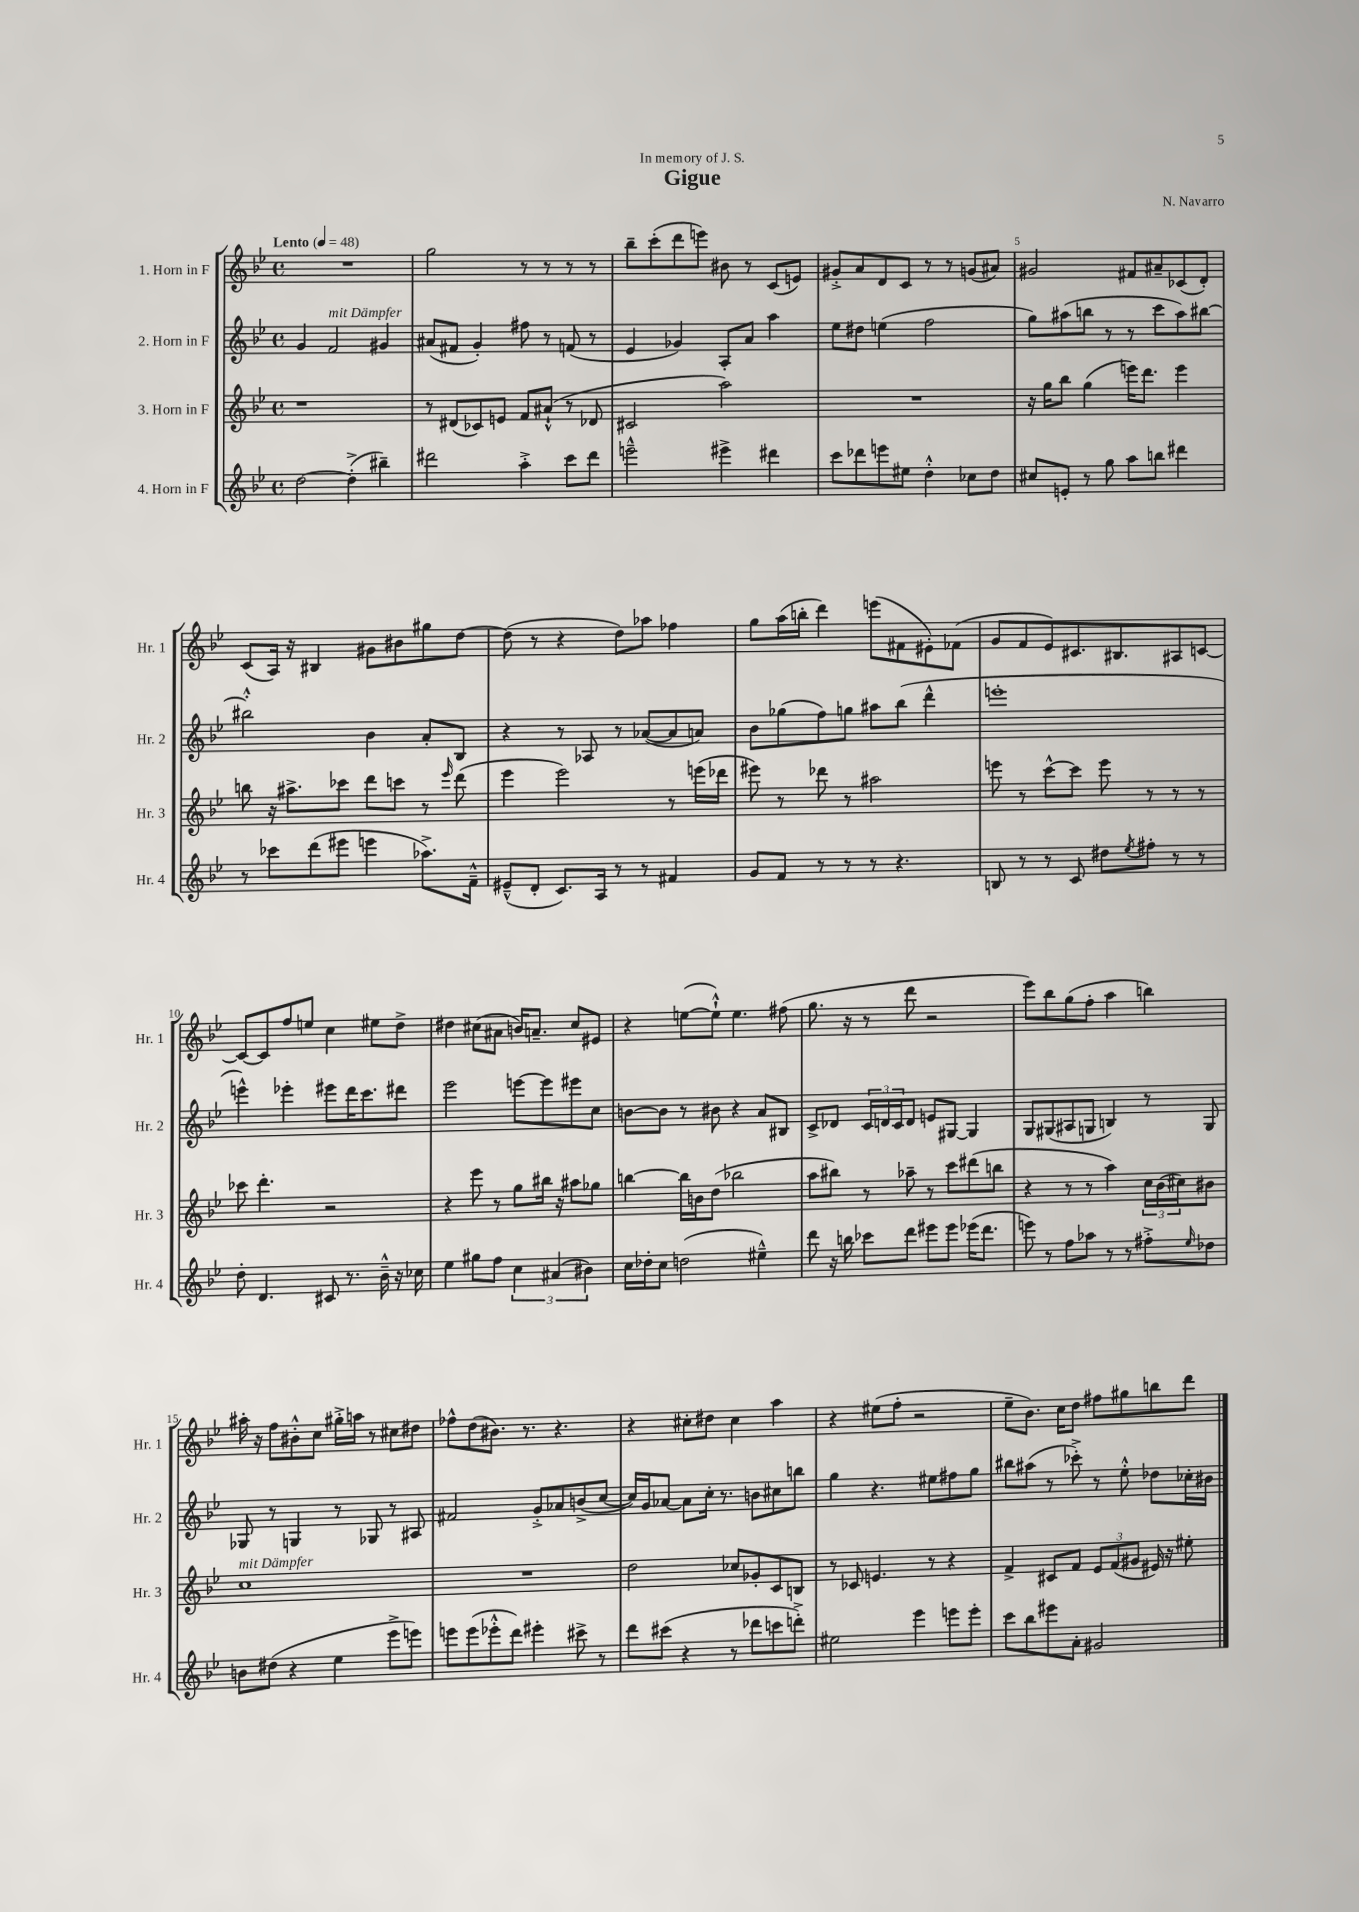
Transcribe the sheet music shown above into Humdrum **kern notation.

**kern	**kern	**kern	**kern
*staff4	*staff3	*staff2	*staff1
*clefG2	*clefG2	*clefG2	*clefG2
*k[b-e-]	*k[b-e-]	*k[b-e-]	*k[b-e-]
*M4/4	*M4/4	*M4/4	*M4/4
*met(c)	*met(c)	*met(c)	*met(c)
*MM48	*MM48	*MM48	*MM48
[2dd\	1r	4g/	1r
.	.	2f/	.
(4dd'^\]	.	.	.
4bb#~\)	.	4g#/	.
=	=	=	=
2ddd#\	8r	(8a#/L	2gg\
.	(8d#/L	8f#/J	.
.	8c-/)	4g'/)	.
.	8e/J	.	.
4aa'^\	8f/L	8ff#\	8r
.	(8a#`^^/J	8r	8r
8ccc\L	8r	(8f/	8r
8ddd#\J	8d-/	8r	8r
=	=	=	=
2eee~^^\	2c#/	4e-/	8bb-~\L
.	.	.	(8ccc'\
.	.	4g-/)	8ddd\
.	.	.	8eee\J)
4eee#^\	2aa\)	8A'/L	8b#\
.	.	8a/J	8r
4ddd#\	.	4aa\	(8c/L
.	.	.	8e/J)
=	=	=	=
8ccc\L	1r	8ee-\L	8g#'^/L
8ddd-\	.	8dd#\J	8a/
8eee\	.	(4ee\	8d/
8ee#\J	.	.	8c/J
4dd'^^\	.	2ff\	8r
.	.	.	8r
8cc-\L	.	.	(8g/L
8dd\J	.	.	8a#/J)
=	=	=	=
8cc#/L	16r	8gg\L)	2g#/
.	16gg\LK	.	.
8e'/J	8bb-\J	(8aa#\	.
8r	(4gg\	8bb\J	.
8gg\	.	8r	.
8aa\L	16eee\LK)	8r	8f#/L
.	8.ddd\J	.	.
8bb\J	.	8ccc\L	8a#~/
4ddd#\	4eee\	8aa#\)	(8c-/
.	.	[8bb#\J	8d'/J)
=	=	=	=
8r	8bb\	2bb#'^^\]	(8c/L
8ccc-\L	16r	.	16A/Jk)
.	8.aa#^\L	.	16r
(8ddd\	.	.	4B#/
8eee#\J	8ccc-\J	.	.
4eee\	8ddd\L	4b-\	8g#\L
.	8ccc\J	.	8b#\
8.aa-^\L)	8r	8a'/L	8gg#\
.	16qqeee-/	.	.
.	(8ddd\	8B-/J	[8dd\J
16f~^^\Jk	.	.	.
=	=	=	=
(8e#~^^/L	4eee-\	4r	(8dd\]
8d'/J	.	.	8r
8.c/L)	2eee-\)	8r	4r
.	.	8A-/	.
16A/Jk	.	.	.
8r	.	8r	8dd\L)
8r	.	([8a-/L	8aa-\J
4f#/	8r	8a-/]	4ff-\
.	(16eee\LL	8a/J)	.
.	16ddd-\JJ	.	.
=	=	=	=
8g/L	8eee#\)	8b-\L	8gg\L
8f/J	8r	(8gg-\	(16aa\L
.	.	.	16bb'\JJ
8r	8ddd-\	8ff\)	4ddd\)
8r	8r	8gg\J	.
8r	2aa#\	8aa#\L	(8eee\L
4.r	.	(8bb-\J	8f#\
.	.	4ddd^^\	8e#'\)
.	.	.	(8f-\J
=	=	=	=
8B/	8eee\	1eee'	8g/L
8r	8r	.	8f/
8r	[8ccc^^\L	.	8e-/)
8c/	8ccc\]J	.	8.c#/
8dd#\L	8eee\	.	.
.	.	.	8.B#/
8qee-/	.	.	.
8ff#'\J	8r	.	.
8r	8r	.	8A#/
8r	8r	.	[8c/J
=	=	=	=
8dd'\	8ccc-\	4eee^^\)	8c/_L
4.d/	4.ddd'\	.	8c/]
.	.	4eee-'\	8ff/
.	.	.	8ee/J
8c#/	2r	8eee#\L	4cc\
8.r	.	16ddd\K	.
.	.	8.ccc\	.
.	.	.	8ee#\L
16b-~^^\	.	.	.
16r	.	8ddd#\J	8dd^\J
16cc-\	.	.	.
=	=	=	=
4ee-\	4r	2eee-\	4dd#\
8gg#\L	8eee-\	.	(8cc#\L
8ff\J	8r	.	8a#\J
6cc\	8gg\L	[8eee\L	16b/LK)
.	.	.	8.a~/J
.	16bb#\Jk	8eee\]	.
(6a#/	.	.	.
.	16r	.	.
.	8aa#\L	8eee#\	8cc#/L
6b#\)	.	.	.
.	8gg-\J	8cc\J	8e#/J
=	=	=	=
16cc\LL	[4bb\	[8b\L	4r
16dd-'\J	.	.	.
8cc\J	.	8b\]J	.
(2dd\	16bb\]LL	8r	([8ee\L
.	16b\J	.	.
.	(8dd\J	8b#\	8ee`^^\]J)
.	2bb-\	4r	4.ee\
4ee#~^^\)	.	8a/L	.
.	.	8B#/J	(8ff#\
=	=	=	=
8ddd\	8aa\L	8c^/L	8.gg\
16r	8bb#\J)	8d-/J	.
16bb\	.	.	16r
8ccc-\L	8r	24c/LL	8r
.	.	24d/	.
.	.	24c/J	.
8ddd\J	8aa-~\	8d/J	8ddd\
8eee#\L	8r	8e/L	2r
8eee#\J	8ccc\L	[8G#/J	.
(16eee-\LK	(8ddd#\	4G#/]	.
8.ddd\J	.	.	.
.	8bb\J	.	.
=	=	=	=
8eee\)	4r	8G/L	8eee-\L)
8r	.	(8G#/	8bb-\
8ff\L	8r	8A#/	(8gg\
8aa-\J	8r	8G/J	8ff'\J
8r	4aa\)	4B/)	4aa\
8r	.	.	.
8ff#'^\L	24cc\LL	8r	4bb\)
.	(24b-\	.	.
.	24cc#\J)	.	.
16qqee-/	.	.	.
8dd-\J	8b#\J	8G/	.
=	=	=	=
8b\L	1cc	8G-/	16aa#'\
.	.	.	16r
(8dd#\J	.	8r	8ff\L
4r	.	4G/	8b#'^^\
.	.	.	8cc\J
4ee-\	.	8r	16gg#'^\LL
.	.	.	16aa\JJ
.	.	8G-/	8r
8eee-^\L	.	8r	8cc#\L
8eee\J)	.	8A#/	8dd#\J
=	=	=	=
8eee\L	1r	2f#/	8ff-^^\L
(8eee\	.	.	(8dd\
8eee-'^^\	.	.	8.b#\J)
8ddd\J)	.	.	.
.	.	.	8.r
4eee#'\	.	8g'^/L	.
.	.	8a-/	4.r
8ccc#^\	.	(8b^/	.
8r	.	[8cc/J	.
=	=	=	=
8ddd\L	2dd\	16cc/]LL)	4r
.	.	16g/J	.
(8ccc#\J	.	[8a-/J	.
4r	.	8a-\]L	8cc#'\L
.	.	16cc'\Jk	8dd#\J
.	.	8.r	.
8r	8cc-/L	.	4cc#\
8ddd-\L	8g-'/	8b\L	.
8ccc\	8c/	8cc#\	4aa\
8ddd'^\J)	8B/J	8bb\J	.
=	=	=	=
2ee#\	8r	4gg\	4r
.	8c-/	.	.
.	4.e/	4.r	(8ee#\L
.	.	.	8ff'\J
4eee-\	.	.	2r
.	8r	8ee#\L	.
8eee\L	4r	8ff#\	.
8eee'\J	.	8gg\J	.
=	=	=	=
8ccc\L	4f^/	8bb#\L	8ee-~\L
8bb-\	.	(8aa#\J	8.b-\J)
8eee#\	8c#/L	8r	.
.	.	.	16cc\LK
8a'\J	8f/J	8ccc-'^\)	8dd\J
2g#/	12e-/L	8r	8ff#\L
.	(12f/	.	.
.	.	8ee-'^^\	8gg#\
.	12g#/J	.	.
.	16e#/)	8dd-\L	8bb\
.	16r	.	.
.	8ee#'\	16cc-'\L	8ddd\J
.	.	16b#\JJ	.
==	==	==	==
*-	*-	*-	*-
